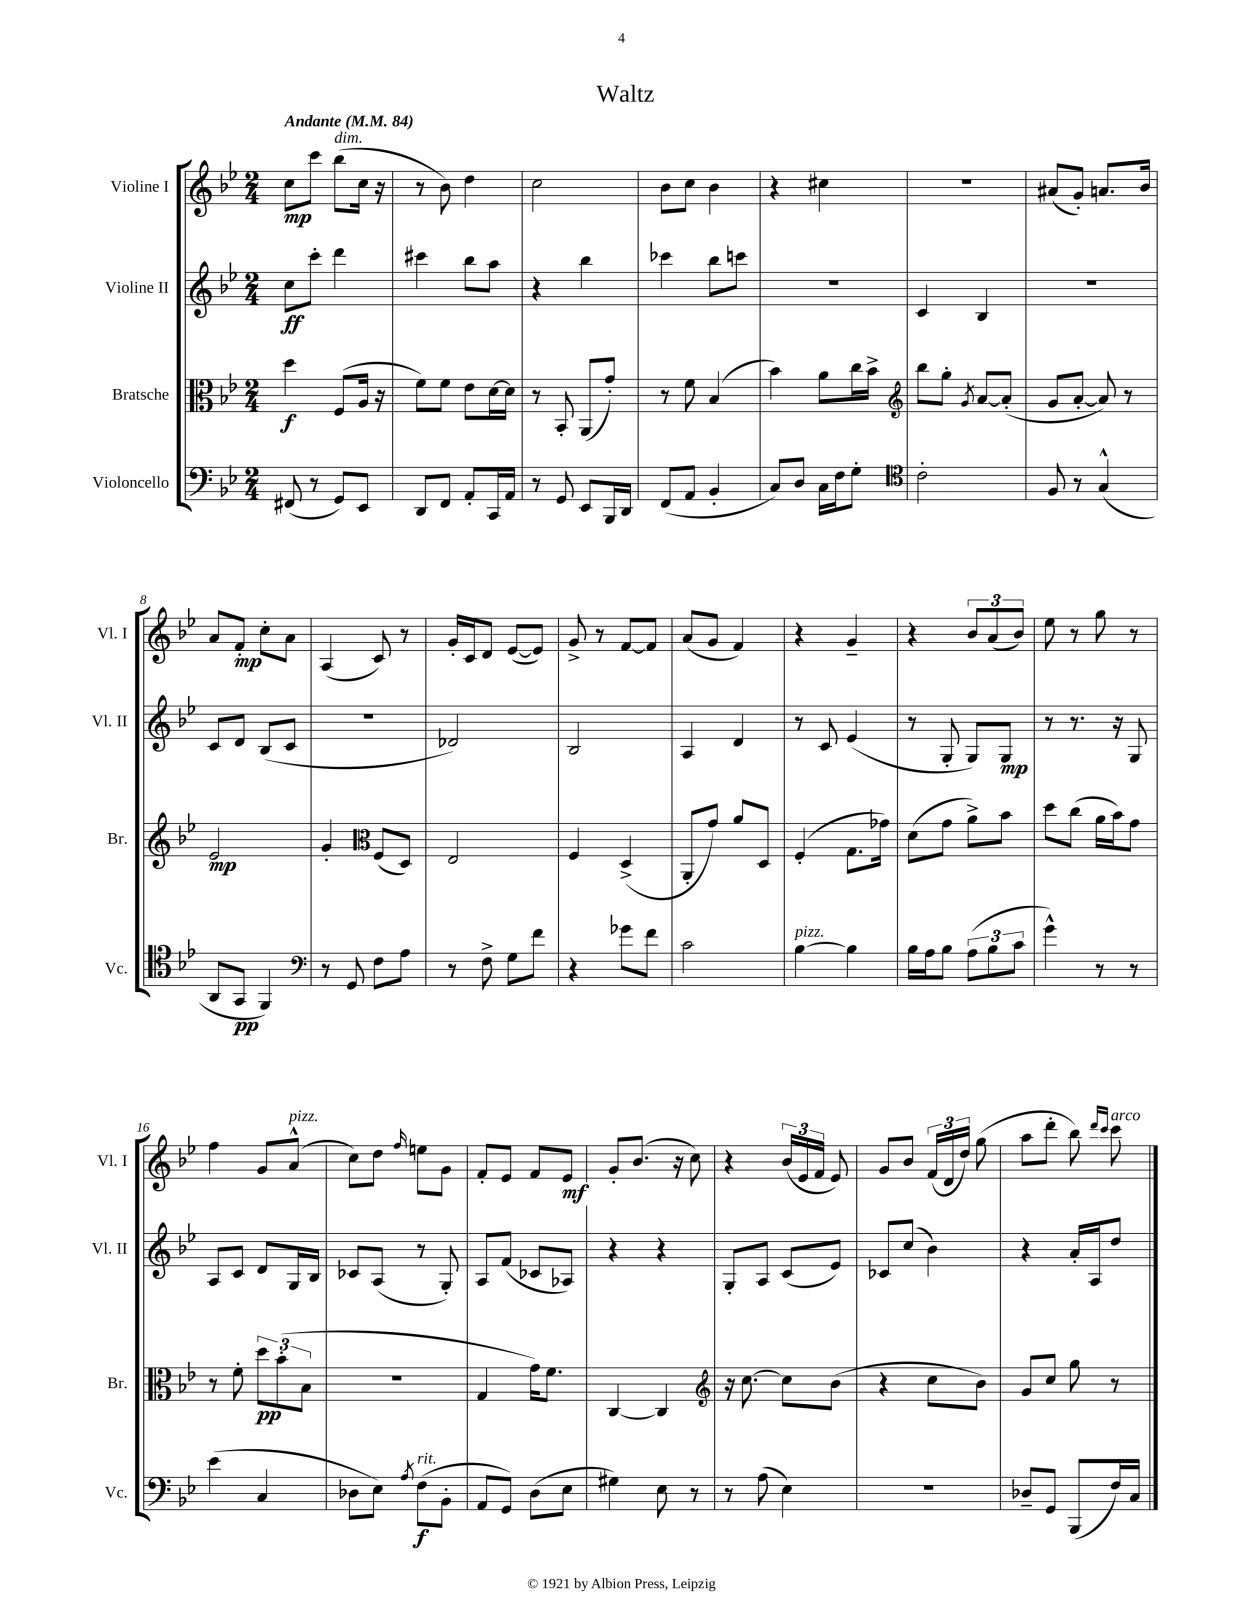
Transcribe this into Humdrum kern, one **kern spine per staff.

**kern	**kern	**kern	**kern
*staff4	*staff3	*staff2	*staff1
*clefF4	*clefC3	*clefG2	*clefG2
*k[b-e-]	*k[b-e-]	*k[b-e-]	*k[b-e-]
*M2/4	*M2/4	*M2/4	*M2/4
*MM84	*MM84	*MM84	*MM84
(8FF#	4dd	8cc	8cc
8r	.	8ccc'	8ccc
8GG)	(8F	4ddd	(8bb-
8EE-	16A	.	16cc
.	16r	.	16r
=	=	=	=
8DD	8f)	4ccc#	8r
8FF	8f	.	8b-)
8AA'	8e-	8bb-	4dd
16CC	[16d	8aa	.
16AA	16d]	.	.
=	=	=	=
8r	8r	4r	2cc
8GG	8BB-'	.	.
8EE-	(8AA	4bb-	.
16BBB-	8g')	.	.
16DD	.	.	.
=	=	=	=
(8FF	8r	4ccc-	8b-
8AA	8f	.	8cc
4BB-'	(4B-	8bb-	4b-
.	.	8ccc	.
=	=	=	=
8C)	4b-)	2r	4r
8D	.	.	.
16C	8a	.	4cc#
16F	.	.	.
8G'	16cc	.	.
.	16b-^	.	.
=	=	=	=
*clefC4	*clefG2	*	*
2c'	8bb-	4c	2r
.	8gg'	.	.
.	8qg	.	.
.	[8a	4B-	.
.	(8a']	.	.
=	=	=	=
8F	8g	2r	(8a#
8r	[8a'	.	8g')
(4G^^	8a])	.	8.a
.	8r	.	.
.	.	.	16b-
=	=	=	=
8AA	2e-	8c	8a
8GG	.	8d	8f'
4FF)	.	(8B-	8cc'
.	.	8c	8a
=	=	=	=
*clefF4	*	*	*
8r	4g'	2r	(4A
8GG	.	.	.
*	*clefC3	*	*
8F	(8F	.	8c)
8A	8D)	.	8r
=	=	=	=
8r	2E-	2d-)	16g'
.	.	.	16c
8F^	.	.	8d
8G	.	.	([8e-
8f	.	.	8e-])
=	=	=	=
4r	4F	2B-	8g^
.	.	.	8r
8g-	(4D^	.	[8f
8f	.	.	8f]
=	=	=	=
2c	8AA'	4A	(8a
.	8g)	.	8g
.	8a	4d	4f)
.	8D	.	.
=	=	=	=
[4B-	(4F'	8r	4r
.	.	8c	.
4B-]	8.G	(4e-	4g~
.	16g-)	.	.
=	=	=	=
16B-	(8d	8r	4r
16A	.	.	.
8B-	8g	8G'	.
(12A	8a^)	8G)	12b-
12B-	.	.	(12a
.	8b-	8G	.
12c	.	.	12b-)
=	=	=	=
4g^^)	8dd	8r	8ee-
.	(8cc	8.r	8r
8r	16a	.	8gg
.	16b-)	16r	.
8r	8g	8G	8r
=	=	=	=
(4e-	8r	8A	4ff
.	8f'	8c	.
4C	12dd	8d	8g
.	(12b-'	.	.
.	.	16G	(8a^^
.	12B-	.	.
.	.	16B-	.
=	=	=	=
8D-	2r	8c-	8cc)
8E-)	.	(8A	8dd
8qA	.	.	16qqff
(8F	.	8r	8ee
8BB-'	.	8G')	8g
=	=	=	=
8AA	4G	8A	8f'
8GG)	.	(8f	8e-
(8D	16g)	8c-	8f
.	8.f	.	.
8E-	.	8A-)	8e-
=	=	=	=
4G#)	[4C	4r	8g'
.	.	.	(8.b-
8E-	4C]	4r	.
.	.	.	16r
8r	.	.	8cc)
=	=	=	=
*	*clefG2	*	*
8r	16r	8G'	4r
.	[8.cc	.	.
(8A	.	8A	.
4E-)	8cc]	(8c	(24b-
.	.	.	24e-
.	.	.	24f
.	(8b-	8e-)	8e-)
=	=	=	=
2r	4r	8c-	8g
.	.	(8cc	8b-
.	8cc	4b-)	(24f
.	.	.	24d
.	.	.	24dd)
.	8b-)	.	(8gg
=	=	=	=
8D-~	8g	4r	8aa
8GG	8cc	.	8ddd'
(8BBB-	8gg	16a'	8bb-)
.	.	16A	.
.	.	.	16qqddd
.	.	.	16qqccc
16F)	8r	8dd	8ccc
16C	.	.	.
==	==	==	==
*-	*-	*-	*-
